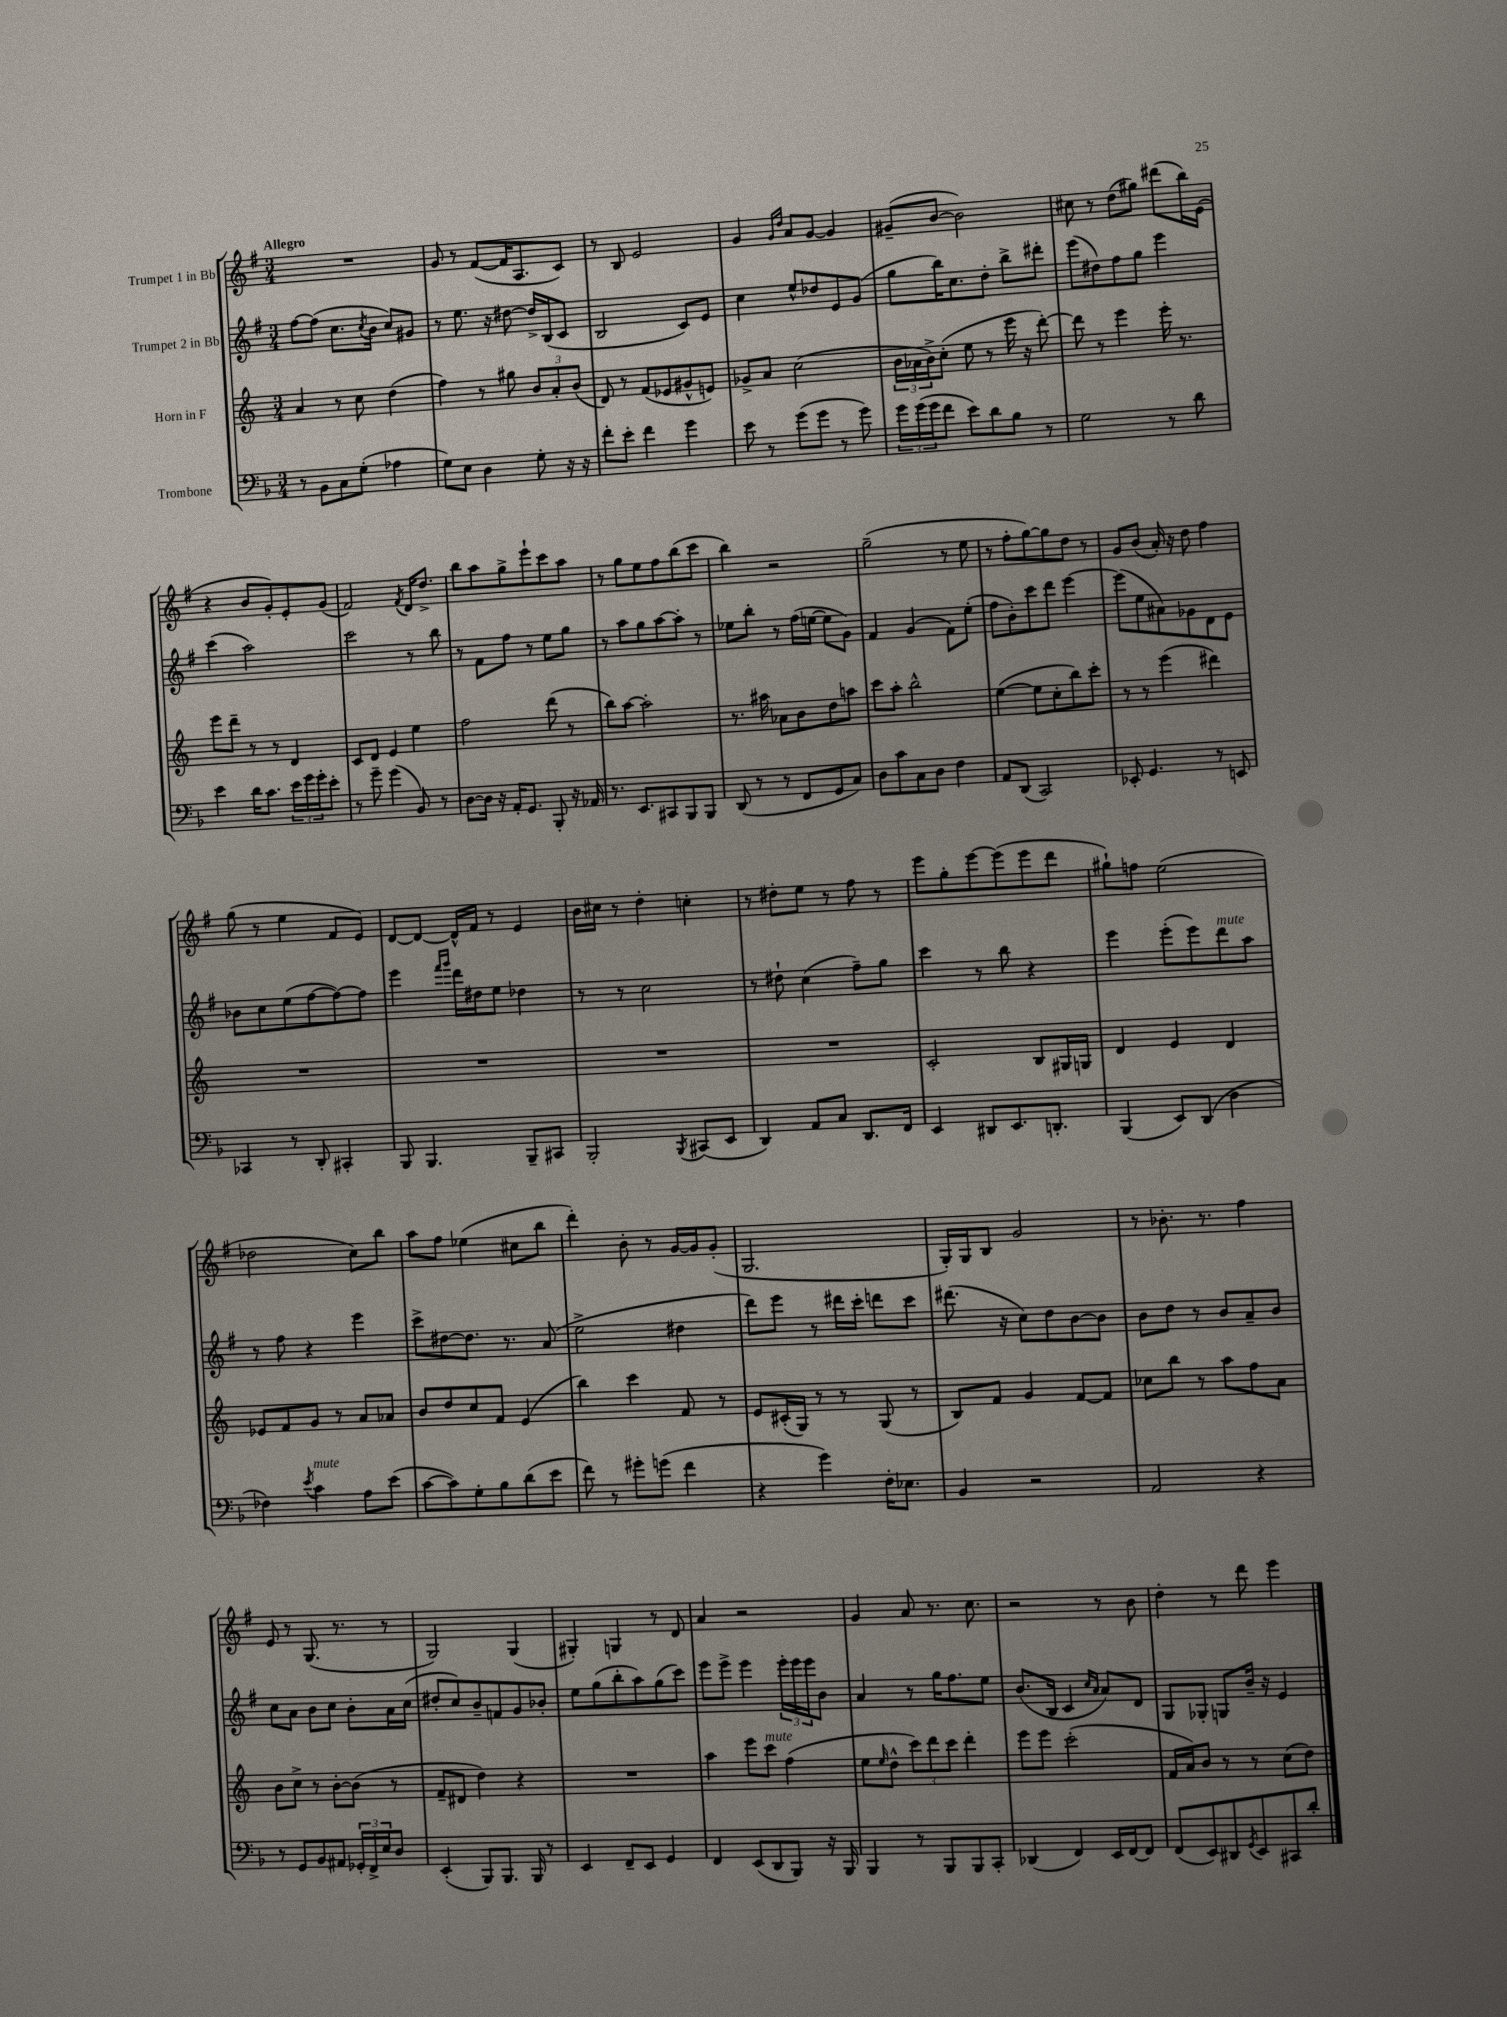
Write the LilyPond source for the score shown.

<<
\new StaffGroup <<
\new Staff = "s0" \with { instrumentName = "Trumpet 1 in Bb" } {
    \clef treble \key g \major \numericTimeSignature \time 3/4 \tempo "Allegro"
    R2. |
    g'8 r8 fis'8~( fis'16 a8. c'8) |
    r8 b8 e'2 |
    g'4 \grace { g'16 d''16 } a'8 g'8~ g'4 |
    gis'8--( b'8~ b'2) |
    cis''8 r8 d''8( gis''8) dis'''8( b''16) e'16( |
    r4 b'8 g'8-.) e'8-. g'8( |
    fis'2) \acciaccatura { fis'8 } d'16 d''8.-> |
    b''8 a''8 g''8-> e'''8-! c'''8 a''8 |
    r8 g''8 e''8 fis''8 b''8( c'''8 |
    b''4) r2 |
    g''2--( r8 e''8 |
    r8 fis''8-. g''8~) g''8 d''8 r8 |
    g'8 b'8( a'16-.) r16 d''8 fis''4 |
    g''8( r8 e''4 fis'8 e'8) |
    d'8~ d'8~ d'16-^ fis'16 r8 e'4 |
    b'16 cis''16 r8 d''4-. c''4-. |
    r8 dis''8-. e''8 r8 fis''8 r8 |
    e'''8 g''8-. e'''8~ e'''8( e'''8 d'''8 |
    gis''8-!) f''8 e''2( |
    des''2 c''8) b''8 |
    a''8 fis''8 ees''4( cis''8 b''8 |
    d'''4-.) b'8-. r8 g'16~ g'16 g'8-.( |
    g2. |
    g16-.) g16 b8 g'2 |
    r8 bes'8.-. r8. fis''4 |
    e'8 r8 g8.( r8. r8 |
    g2) g4( |
    gis4-.) g4 r8 d'8 |
    a'4 r2 |
    g'4 a'8 r8. c''8. |
    r2 r8 b'8 |
    d''4-. r8 d'''8 e'''4 \bar "|." |
}
\new Staff = "s1" \with { instrumentName = "Trumpet 2 in Bb" } {
    \clef treble \key g \major \numericTimeSignature \time 3/4
    fis''8~ fis''8( c''8. \acciaccatura { c''8 } b'16 c''8) gis'8 |
    r8 e''8. r16 dis''8~ dis''16-> b16( c'8 |
    b2 c'8) e'8 |
    c''4 e''8-^ des''8 e'8 g'8( |
    g''8 b''16) c''8. d''8-. b''8-> dis'''8-. |
    e'''8( dis''8) fis''8 g''8 e'''4 |
    c'''4( a''2) |
    c'''2 r8 b''8 |
    r8 fis'8 fis''8 r8 e''8 g''8 |
    r8 a''8 g''8 a''8~ a''8-. r8 |
    ees''8 b''8-. r8 fis''16( e''16~ e''8 g'8) |
    fis'4 g'4( fis'8) e''8-.( |
    fis''8 b'8-.) c'''8 d'''8 e'''4~ |
    e'''8( e''8 ais'8) ges'8 d'8 e'8 |
    bes'8 c''8 e''8( fis''8~ fis''8~) fis''8 |
    e'''4 \grace { fis'''16 g'''16 } d'''16 dis''16 e''8 des''4 |
    r8 r8 c''2 |
    r8 dis''8-! c''4( fis''8--) g''8 |
    c'''4 r8 b''8 r4 |
    e'''4 e'''8-.( e'''8) d'''8^\markup { \italic "mute" } a''8 |
    r8 fis''8 r4 e'''4 |
    c'''8-> dis''8~ dis''8. r8. a'8( |
    e''2-> dis''4 |
    d'''8) e'''8 r8 dis'''16 c'''16-. d'''8 c'''8 |
    dis'''8.( r16 c''8) d''8 b'8~ b'8 |
    b'8 d''8 r8 b'8 a'8-- b'8 |
    c''8 a'8 b'8 c''8 b'8-. a'16 c''16( |
    dis''8-. c''8) b'8-- f'8 g'8 bes'8-. |
    e''8 g''8( b''8-. a''8) g''8( c'''8) |
    e'''8 e'''8-> e'''4 \tuplet 3/2 { e'''16-. e'''16 e'''16 } b'8 |
    a'4 r8 g''16 fis''8. e''8 |
    b'8.( b16 c'4 \grace { c''16 a'16 } a'8) d'8 |
    g8 ges8-. g8 b'16-- r16 e'4 \bar "|." |
}
\new Staff = "s2" \with { instrumentName = "Horn in F" } {
    \clef treble \key c \major \numericTimeSignature \time 3/4
    a'4 r8 c''8 d''4( |
    f''4) r8 gis''8 \tuplet 3/2 { b'8 a'8-. b'8( } |
    d'8) r8 f'8( ees'8 gis'8-^ e'8) |
    ges'8-> a'8 c''2( |
    \tuplet 3/2 { b'16 aes'16 b'16->) } c''8-.( e''8 r8 e'''16 r16 d'''8~-.) |
    d'''8 r8 e'''4 e'''16-. r8. |
    e'''8 d'''8-- r8 r8 d'4 |
    c'8 d'8 e'4 e''4 |
    f''2 d'''8( r8 |
    b''8) a''8~ a''2-. |
    r8. ais''16 aes'8 b'8 d''8 a''8 |
    c'''8 a''8-. b''2-^ |
    e''4~( e''8 c''8-. b''8) c'''8-. |
    r8 r8 e'''4( dis'''4) |
    R2. |
    R2. |
    R2. |
    R2. |
    c'2-. b8 gis16 g16 |
    d'4 e'4 d'4 |
    ees'8 f'8 g'8 r8 a'8 aes'8 |
    b'8 d''8 c''8 f'8 e'4( |
    b''4) c'''4 f'8 r8 |
    e'8 cis'16-.( g16) r8 r8 g8( r8 |
    b8) f'8 g'4 f'8~ f'8 |
    ces''8 b''8 r8 a''8 f''8 a'8 |
    b'8 c''8-> r8 b'8~-. b'8( r8 |
    f'8-- dis'8 d''4) r4 |
    R2. |
    a''4 e'''8 c'''8^\markup { \italic "mute" } f''4( |
    e''8 \grace { e''16 } d''8-^ \tuplet 3/2 { c'''8) d'''8 c'''8 } d'''4-. |
    e'''8 e'''8 c'''2-.( |
    f'16 a'16) b'8 r8 r8 c''8( d''8) \bar "|." |
}
\new Staff = "s3" \with { instrumentName = "Trombone" } {
    \clef bass \key f \major \numericTimeSignature \time 3/4
    r8 bes,8 c8 g8-.( aes4 |
    g8) e8 d4 g8-. r16 r16 |
    f'8-. e'8-. f'4 g'4 |
    e'8 r8 g'8( g'8 r8 g'8) |
    \tuplet 3/2 { g'16 g'16( g'16 } f'8 e'8) d'8 bes8 r8 |
    g2 r8 d'8 |
    e'4 d'16 c'8. \tuplet 3/2 { e'16 g'16 g'16-. } e'8-. |
    r8 g'8-- g'4( bes,8) r8 |
    d8~ d16 r16 a,16-. g,8. bes,,8-. r16 aes,16 |
    r8. e,8. cis,8 bes,,8 bes,,8 |
    d,8( r8 r8 f,8 g,8 c8) |
    d8 c'8 c8 d8 f4 |
    a,8 d,8( c,2) |
    ees,8-. g,4. r8 e,8 |
    ces,4 r8 d,8-. cis,4-. |
    bes,,8 bes,,4. bes,,8-- cis,8 |
    bes,,2-. \acciaccatura { bes,,8 } cis,8( e,8 |
    d,4) a,8 c8 d,8. f,16 |
    e,4 dis,8 e,8. d,8.-. |
    bes,,4( e,8) d,8( d4 |
    fes4) \acciaccatura { e'8 } c'4^\markup { \italic "mute" } a8 e'8( |
    c'8~ c'8) g8-. bes8 d'8( e'8 |
    f'8) r8 gis'8-. g'8( f'4 |
    r4 g'4) f16-. ees8. |
    bes,4 r2 |
    a,2 r4 |
    r8 g,8 bes,8 ais,8 \tuplet 3/2 { ges,16-. f,16-> e16 } d8 |
    e,4-.( bes,,8) bes,,8. bes,,16 r8 |
    e,4 f,8-- e,8 g,4 |
    f,4 e,8( d,8 bes,,8) r16 bes,,16 |
    bes,,4 r8 bes,,8 bes,,8 c,8-. |
    des,4( f,4) e,16 f,16~ f,8 |
    f,8( e,8) dis,8 \acciaccatura { g,8 } e,8 cis,8 d'8-. \bar "|." |
}
>>
>>
\layout { \context { \Score \remove "Bar_number_engraver" } }
